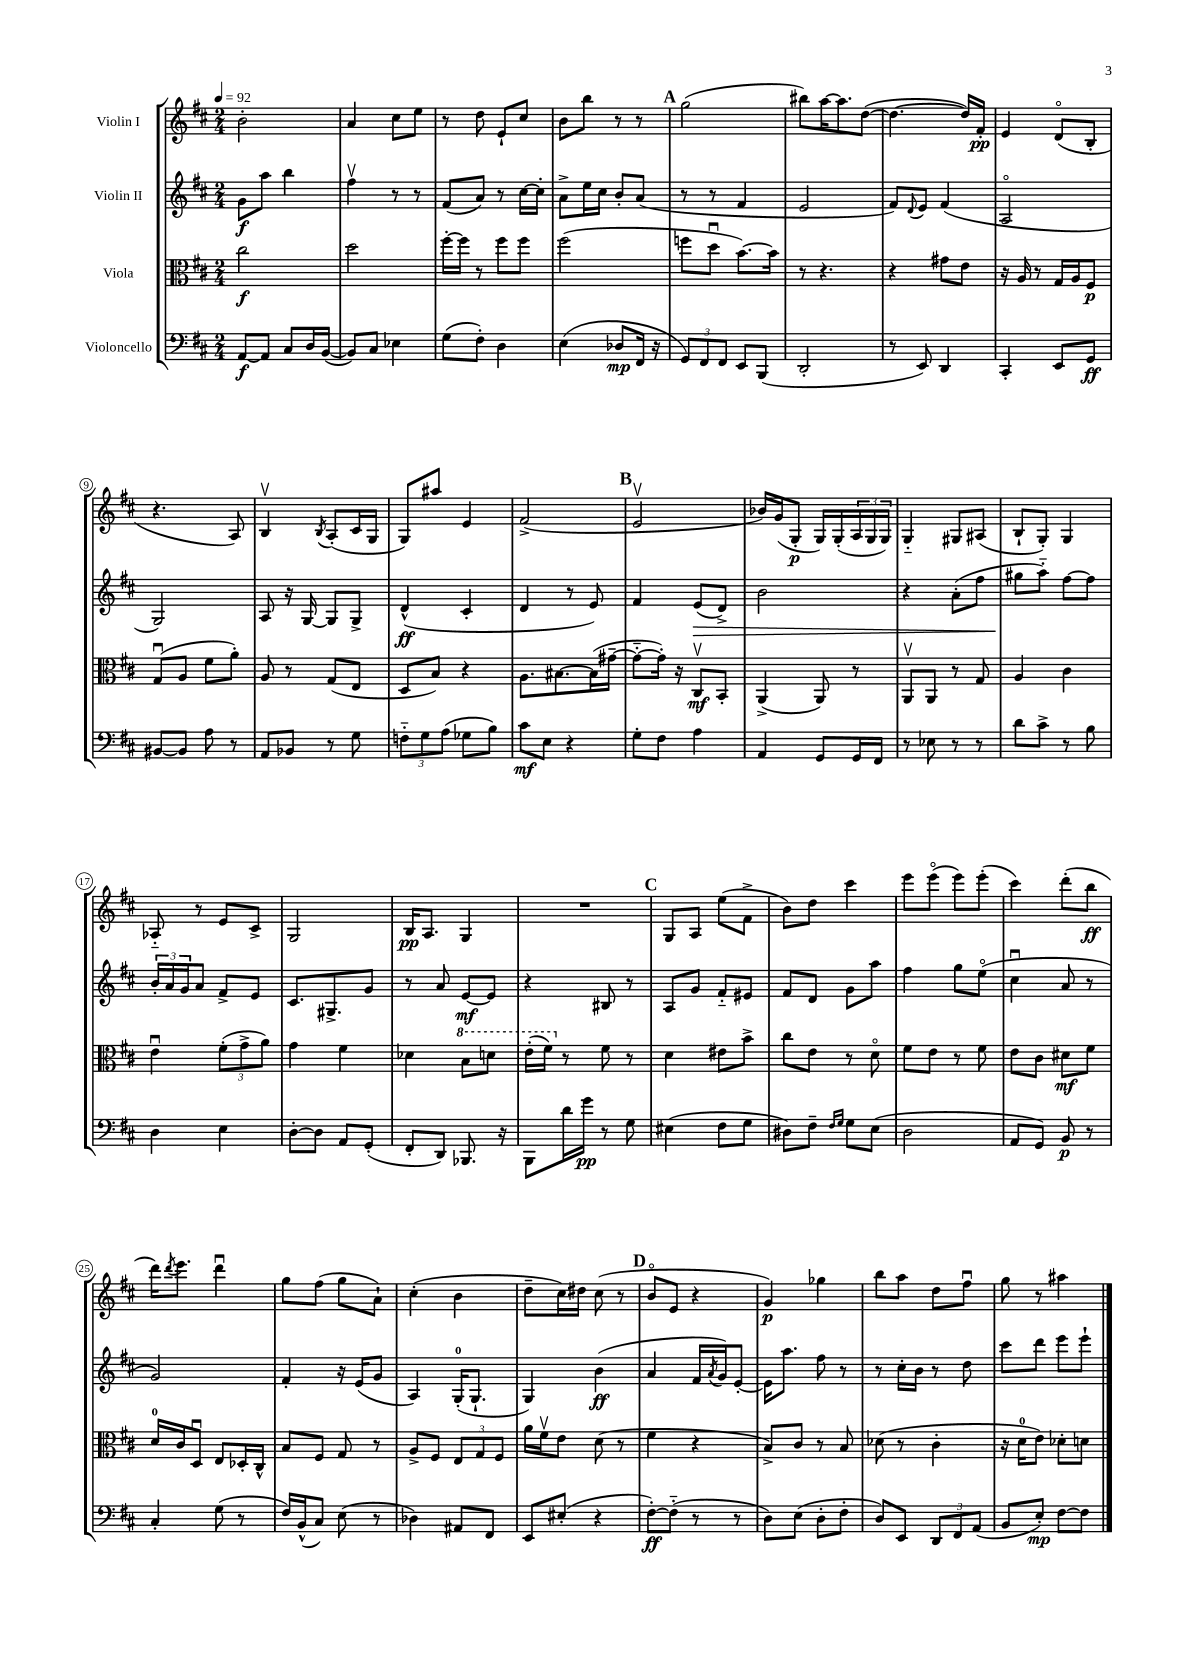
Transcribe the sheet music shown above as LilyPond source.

<<
\new StaffGroup <<
\new Staff = "s0" \with { instrumentName = "Violin I" } {
    \clef treble \key d \major \numericTimeSignature \time 2/4 \tempo 4 = 92
    b'2-. |
    a'4 cis''8 e''8 |
    r8 d''8 e'8-! cis''8 |
    b'8 b''8 r8 r8 |
    \mark \markup { \bold "A" } g''2( |
    bis''8) a''16~ a''8. d''8~( |
    d''4.~ d''16) fis'16-.\pp |
    e'4 d'8\flageolet( b8-. |
    r4. a8) |
    b4\upbow \acciaccatura { b8 } a8-.( cis'16 g16 |
    g8) ais''8 e'4 |
    fis'2->( |
    \mark \markup { \bold "B" } e'2\upbow |
    bes'16) g'16( g8-.\p g16) g16-.( \tuplet 3/2 { a16 g16 g16) } |
    g4-_ gis8 ais8( |
    b8-! g8-.) g4 |
    aes8-_ r8 e'8 cis'8-> |
    g2 |
    b16\pp a8. g4 |
    R2 |
    \mark \markup { \bold "C" } g8 a8 e''8( fis'8-> |
    b'8) d''8 cis'''4 |
    e'''8 e'''8\flageolet( e'''8) e'''8-.( |
    cis'''4) d'''8-.( b''8\ff |
    d'''16) \acciaccatura { d'''8 } e'''8. d'''4\downbow |
    g''8 fis''8( g''8 a'8-!) |
    cis''4-.( b'4 |
    d''8-- cis''16) dis''16 cis''8( r8 |
    \mark \markup { \bold "D" } b'8\flageolet e'8 r4 |
    g'4\p) ges''4 |
    b''8 a''8 d''8 fis''8\downbow |
    g''8 r8 ais''4 \bar "|." |
}
\new Staff = "s1" \with { instrumentName = "Violin II" } {
    \clef treble \key d \major \numericTimeSignature \time 2/4
    g'8\f a''8 b''4 |
    fis''4\upbow r8 r8 |
    fis'8( a'8) r8 cis''16~ cis''16-. |
    a'8-> e''16 cis''16 b'8-. a'8( |
    \mark \markup { \bold "A" } r8 r8 fis'4 |
    e'2 |
    fis'8) \appoggiatura { d'8 } e'8 fis'4( |
    a2\flageolet |
    g2) |
    a8 r16 g16~ g8 g8-> |
    d'4-^\ff( cis'4-. |
    d'4 r8 e'8) |
    \mark \markup { \bold "B" } fis'4 e'8\>( d'8->) |
    b'2 |
    r4 a'8-.( fis''8 |
    gis''8\! a''8-_) fis''8~ fis''8 |
    \tuplet 3/2 { b'16-. a'16 g'16 } a'8 fis'8-> e'8 |
    cis'8. gis8.-> g'8 |
    r8 a'8 e'8~\mf e'8 |
    r4 bis8 r8 |
    \mark \markup { \bold "C" } a8 g'8 fis'8-_ eis'8 |
    fis'8 d'8 g'8 a''8 |
    fis''4 g''8 e''8\flageolet( |
    cis''4\downbow a'8 r8 |
    g'2) |
    fis'4-. r16 e'16( g'8 |
    a4) g16-0-.( g8.-! |
    g4) b'4\ff( |
    \mark \markup { \bold "D" } a'4 fis'16 \acciaccatura { a'8 } g'16) e'8~-. |
    e'16 a''8. fis''8 r8 |
    r8 cis''16-. b'16 r8 d''8 |
    cis'''8 d'''8 e'''8 e'''8-! \bar "|." |
}
\new Staff = "s2" \with { instrumentName = "Viola" } {
    \clef alto \key d \major \numericTimeSignature \time 2/4
    cis''2\f |
    d''2 |
    fis''16~-. fis''16 r8 fis''8 fis''8 |
    fis''2( |
    \mark \markup { \bold "A" } f''8 d''8\downbow b'8.~) b'16 |
    r8 r4. |
    r4 gis'8 e'8 |
    r16 a16 r8 g16 a16 fis8\p |
    g8\downbow( a8 fis'8 a'8-.) |
    a8 r8 g8( e8 |
    d8 b8) r4 |
    a8. bis8.~ bis16( gis'16~-- |
    \mark \markup { \bold "B" } gis'8~-_ gis'16-.) r16 cis8\upbow\mf b,8-. |
    a,4->( a,8) r8 |
    a,8\upbow a,8 r8 g8 |
    a4 cis'4 |
    e'4\downbow \tuplet 3/2 { fis'8-.( g'8-> a'8) } |
    g'4 fis'4 |
    des'4 \ottava #1 b'8 d''!8 |
    e''16-.( fis''16) \ottava #0 r8 fis'8 r8 |
    \mark \markup { \bold "C" } d'4 eis'8 b'8-> |
    cis''8 e'8 r8 d'8\flageolet |
    fis'8 e'8 r8 fis'8 |
    e'8 cis'8 dis'8\mf fis'8 |
    d'16-0 cis'16 d8\downbow e8 des16-. cis16-^ |
    b8 fis8 g8 r8 |
    a8-> fis8 \tuplet 3/2 { e8 g8 fis8 } |
    a'16 fis'16\upbow e'8 d'8( r8 |
    \mark \markup { \bold "D" } fis'4 r4 |
    b8->) cis'8 r8 b8 |
    des'8( r8 cis'4-. |
    r16 d'16-0 e'8) des'8-. d'8 \bar "|." |
}
\new Staff = "s3" \with { instrumentName = "Violoncello" } {
    \clef bass \key d \major \numericTimeSignature \time 2/4
    a,8~\f a,8 cis8 d16 b,16~( |
    b,8) cis8 ees4 |
    g8( fis8-.) d4 |
    e4( des8\mp fis,16 r16 |
    \mark \markup { \bold "A" } \tuplet 3/2 { g,8) fis,8 fis,8 } e,8 b,,8( |
    d,2-. |
    r8 e,8) d,4 |
    cis,4-. e,8 g,8\ff |
    bis,8~ bis,8 a8 r8 |
    a,8 bes,8 r8 g8 |
    \tuplet 3/2 { f8-_ g8 a8( } ges8 b8) |
    cis'8\mf e8 r4 |
    \mark \markup { \bold "B" } g8-. fis8 a4 |
    a,4 g,8 g,16 fis,16 |
    r8 ees8 r8 r8 |
    d'8 cis'8-> r8 b8 |
    d4 e4 |
    d8~-. d8 a,8 g,8-.( |
    fis,8-. d,8) bes,,8. r16 |
    b,,8 d'16 g'16\pp r8 g8 |
    \mark \markup { \bold "C" } eis4( fis8 g8 |
    dis8) fis8-- \grace { fis16 g16 } g8 e8( |
    d2 |
    a,8 g,8) b,8\p r8 |
    cis4-. g8( r8 |
    fis16) b,16-^( cis8) e8( r8 |
    des4) ais,8 fis,8 |
    e,8 eis8-.( r4 |
    \mark \markup { \bold "D" } fis8~-.\ff) fis8-_( r8 r8 |
    d8) e8( d8-. fis8-. |
    d8) e,8 \tuplet 3/2 { d,8 fis,8 a,8( } |
    b,8 e8-.\mp) fis8~ fis8 \bar "|." |
}
>>
>>
\layout { \context { \Score \override BarNumber.stencil = #(make-stencil-circler 0.1 0.3 ly:text-interface::print) } }
